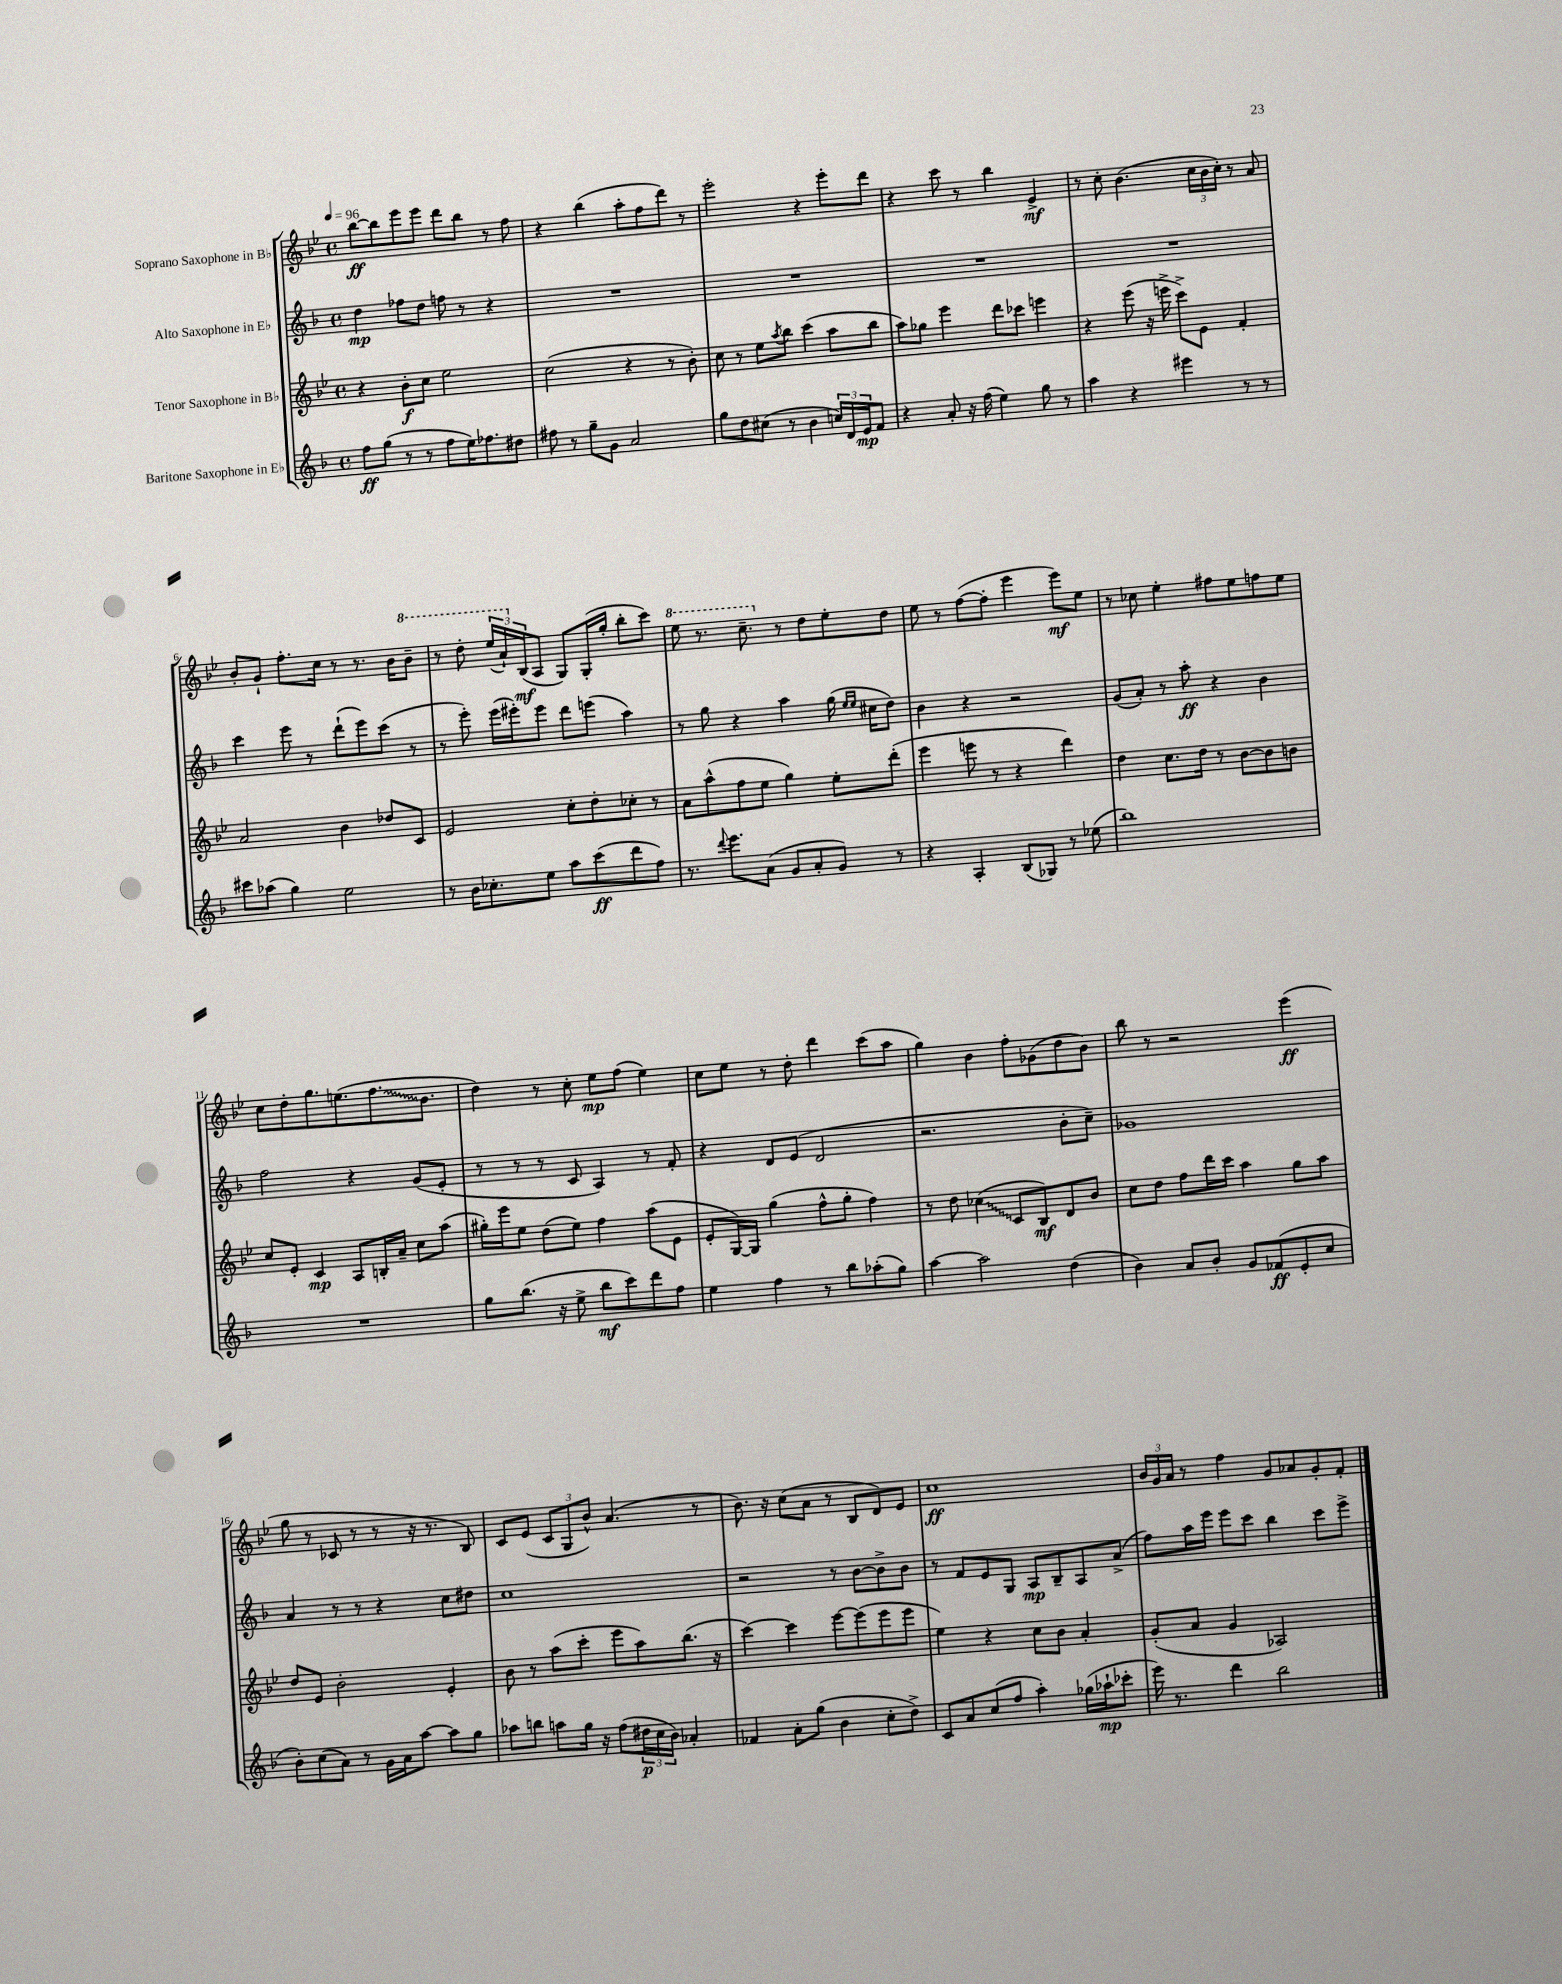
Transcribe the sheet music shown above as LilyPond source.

<<
\new StaffGroup <<
\new Staff = "s0" \with { instrumentName = "Soprano Saxophone in Bb" } {
    \clef treble \key bes \major \defaultTimeSignature \time 4/4 \tempo 4 = 96
    bes''8~\ff bes''8 ees'''8 ees'''8 d'''8 bes''8 r8 f''8 |
    r4 bes''4( a''8-. f''8 d'''8) r8 |
    ees'''2-. r4 ees'''8-. d'''8 |
    r4 c'''8 r8 bes''4 ees'4->\mf |
    r8 c''8-. bes'4.( \tuplet 3/2 { c''16 bes'16 c''16-.) } r8 a'8 |
    bes'8-. g'8-! f''8.-. c''16 r8 r8. bes'16 \ottava #1 bes''8-- |
    r8 d'''8-. \tuplet 3/2 { ees'''16( a''16-!) \ottava #0 bes16\mf( } a8 g8) g16-.( g''16-. bes''8-. c'''8) |
    \ottava #1 ees'''8 r8. c'''8.-- \ottava #0 r8 d''8 ees''8-. d''8 |
    ees''8 r8 f''8~( f''8-. ees'''4 ees'''8\mf) ees''8 |
    r8 ces''8 ees''4-. fis''8 ees''8 f''8 ees''8 |
    c''8 d''8-. g''8. e''8.( \once \override Glissando.style = #'zigzag f''8.\glissando bes'8. |
    d''4) r8 c''8-. ees''8\mp f''8( ees''4) |
    c''8 ees''8 r8 d''8-. d'''4 c'''8( a''8 |
    g''4) bes'4 f''8-. ges'8( d''8 bes'8) |
    bes''8 r8 r2 ees'''4\ff( |
    g''8 r8 ces'8 r8 r8 r16 r8. bes8) |
    c'8 ees'8( \tuplet 3/2 { c'8 g8 bes'8-^) } a'4.( r8 |
    bes'8.) r16 c''8( a'8 r8 bes8 d'8) ees'8 |
    c''1\ff |
    \tuplet 3/2 { bes'16 g'16 a'16 } r8 f''4 g'8 aes'8 g'8-. f'8-. \bar "|." |
}
\new Staff = "s1" \with { instrumentName = "Alto Saxophone in Eb" } {
    \clef treble \key f \major \defaultTimeSignature \time 4/4
    d''4\mp fes''8 d''8 f''8 r8 r4 |
    R1 |
    R1 |
    R1 |
    R1 |
    c'''4 e'''8 r8 d'''8-!( e'''8) c'''8( r8 |
    r8 e'''8-.) e'''16( eis'''16-.) eis'''8 d'''8 e'''8( a''4) |
    r8 g''8 r4 a''4 g''16( \grace { e''16 e''16 } cis''16 d''8) |
    bes'4 r4 r2 |
    g'8( a'8-.) r8 a''8-.\ff r4 bes'4 |
    f''2 r4 g'8( e'8-. |
    r8 r8 r8 c'8 a4) r8 f'8-. |
    r4 d'8 e'8( d'2 |
    r2. bes'8-. c''8--) |
    ges'1 |
    a'4 r8 r8 r4 c''8 dis''8 |
    c''1 |
    r2 r8 bes'8~ bes'8-> bes'8 |
    r8 f'8 e'8 g8 a8\mp bes8-- a8 a'8->( |
    f''8) a''16 e'''16 e'''8 c'''8 bes''4 c'''8 e'''8-> \bar "|." |
}
\new Staff = "s2" \with { instrumentName = "Tenor Saxophone in Bb" } {
    \clef treble \key bes \major \defaultTimeSignature \time 4/4
    r4 bes'8-.\f c''8 ees''2 |
    c''2( r4 r8 bes'8-.) |
    c''8 r8 ees''8 \acciaccatura { a''8 } bes''8 c'''4( a''8 bes''8 |
    a''8) ges''8 ees'''4 d'''8 ces'''8 e'''4 |
    r4 ees'''8( r16 e'''16-> c'''8->) ees'8 f'4-. |
    a'2 bes'4 des''8 c'8 |
    ees'2 c''8-. d''8-. ces''8-. r8 |
    a'8 a''8-^( f''8 ees''8 g''4) ees''8-. d'''8-.( |
    ees'''4 e'''8 r8 r4 d'''4) |
    d''4 c''8. d''16 r8 bes'8~ bes'8 b'8 |
    c''8 ees'8-. c'4\mp a8 b16-. a'16-- c''8 a''8( |
    gis''16-.) ees'''16 ees''8 d''8( ees''8) f''4 a''8( ees'8 |
    ees'8-. g16~) g16 g''4( f''8-^ g''8-. f''4) |
    r8 d''8 \once \override Glissando.style = #'zigzag ces''4\glissando( c'8 bes8\mf) d'8 bes'8 |
    c''8 d''8 f''8 d'''16 c'''16 a''4 g''8 a''8 |
    d''8 ees'8 bes'2-. ees'4-. |
    bes'8 r8 a''8( c'''8-. ees'''8 a''8) bes''8.( r16 |
    c'''4~) c'''4 ees'''8~ ees'''8( ees'''8 ees'''8 |
    ees''4) r4 c''8 bes'8 a'4-. |
    g'8-.( a'8 g'4 aes2) \bar "|." |
}
\new Staff = "s3" \with { instrumentName = "Baritone Saxophone in Eb" } {
    \clef treble \key f \major \defaultTimeSignature \time 4/4
    f''8\ff g''8( r8 r8 f''8 e''16) fes''8. dis''8 |
    fis''8 r8 g''8-- g'8 a'2 |
    g''8 d''8 cis''8( r8 bes'4 \tuplet 3/2 { c''16) d'16 e'16\mp } f'8 |
    r4 a'8-. r16 f''16( e''4) g''8 r8 |
    a''4 r4 eis'''4 r8 r8 |
    cis'''8 aes''8( g''4) e''2 |
    r8 bes'16 ces''8.-. e''8 a''8 c'''8\ff( d'''8 f''8) |
    r8. \appoggiatura { d'''8 } e'''8. a'8( g'8 a'8-. g'8) r8 |
    r4 a4-. bes8( ges8) r8 ees''8( |
    bes''1) |
    R1 |
    g''8 bes''8.( r16 e''8-> bes''8\mf c'''8) d'''8 f''8 |
    e''4 f''4 r8 bes''8 aes''8-.( g''8) |
    a''4~ a''2 d''4( |
    bes'4) a'8 bes'8-. g'8 fes'8\ff( e'8-. c''8 |
    bes'8-.) c''8( a'8) r8 g'16 a'16 a''8~ a''8 g''8 |
    aes''8 b''8 a''8 g''16 r16 f''8( \tuplet 3/2 { dis''16\p c''16 bes'16) } aes'4-. |
    fes'4 a'8-. g''8( bes'4 c''8-. d''8->) |
    c'8 a'8 c''8( f''8 a''4-.) ges''16( aes''16-!\mp ces'''8-. |
    e'''16) r8. d'''4 bes''2 \bar "|." |
}
>>
>>
